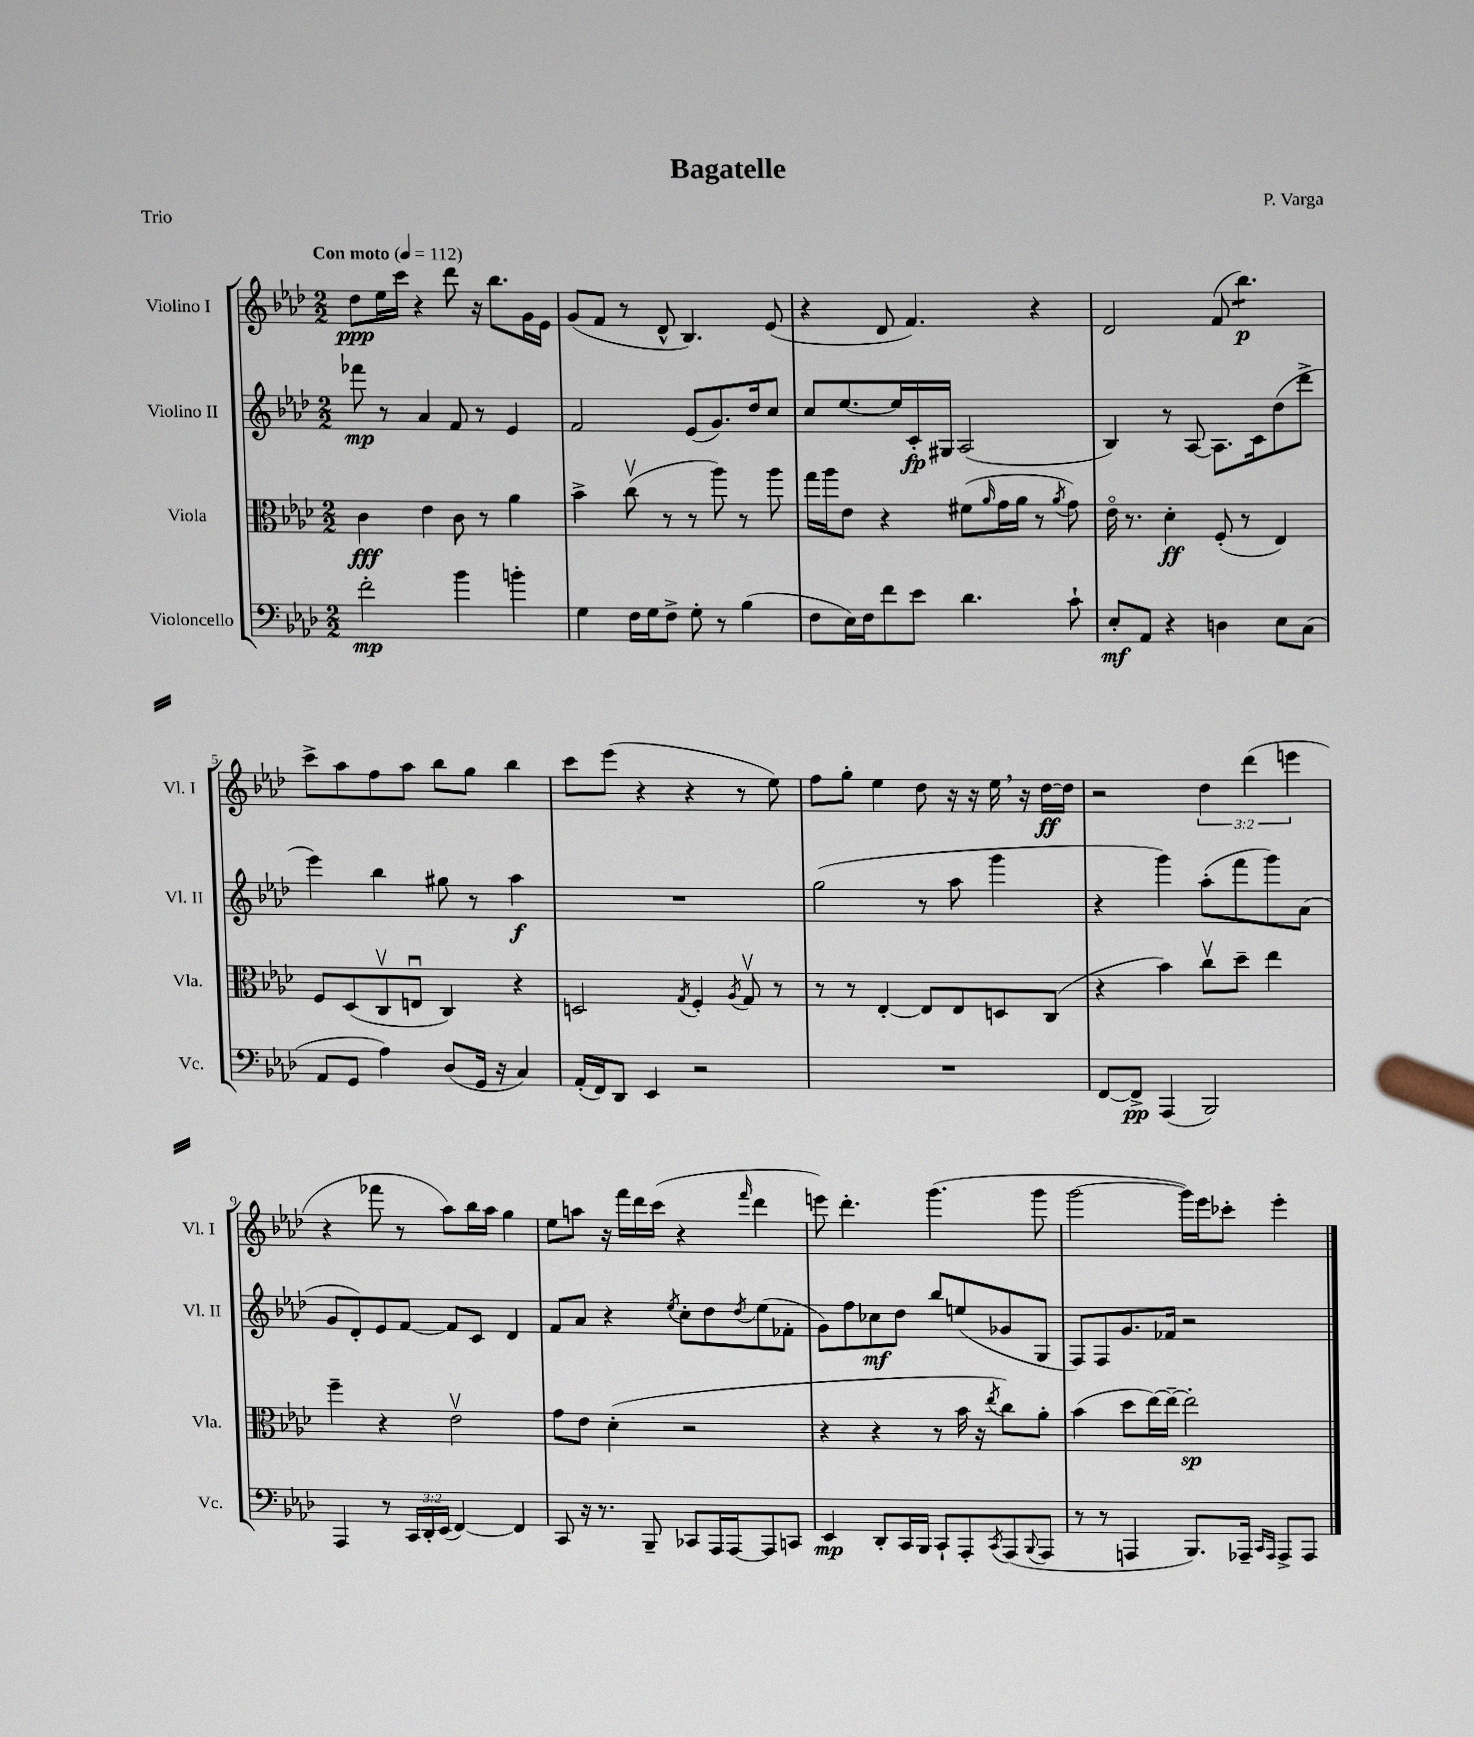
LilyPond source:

\header { title = "Bagatelle" composer = "P. Varga" piece = "Trio" }
<<
\new StaffGroup <<
\new Staff = "s0" \with { instrumentName = "Violino I" shortInstrumentName = "Vl. I" } {
    \clef treble \key aes \major \numericTimeSignature \time 2/2 \override Staff.TupletNumber.text = #tuplet-number::calc-fraction-text \tempo "Con moto" 4 = 112
    des''8\ppp ees''16 c'''16 r4 des'''8 r16 bes''8. g'16 ees'16 |
    g'8( f'8 r8 des'8-^ bes4.) ees'8( |
    r4 des'8 f'4.) r4 |
    des'2 f'8( bes''4.:8\p) |
    c'''8-> aes''8 f''8 aes''8 bes''8 g''8 bes''4 |
    c'''8 ees'''8( r4 r4 r8 ees''8) |
    f''8 g''8-. ees''4 des''8 r16 r16 ees''16 \breathe r16 des''16~\ff des''16 |
    r2 \tuplet 3/2 { des''4 des'''4( e'''4 } |
    r4 fes'''8 r8 aes''8) bes''16 aes''16 g''4 |
    ees''8 a''8 r16 f'''16 des'''16 c'''16( r4 \grace { f'''16 } des'''4 |
    e'''8) des'''4.-. g'''4.( g'''8 |
    g'''2~ g'''16) ees'''16 ces'''8-. ees'''4-. \bar "|." |
}
\new Staff = "s1" \with { instrumentName = "Violino II" shortInstrumentName = "Vl. II" } {
    \clef treble \key aes \major \numericTimeSignature \time 2/2
    fes'''8\mp r8 aes'4 f'8 r8 ees'4 |
    f'2 ees'8( g'8.) des''16 c''8 |
    c''8 ees''8.~ ees''16 c'16-.\fp gis16 aes2( |
    bes4) r8 aes8~ aes8. c'16 des''8( des'''8-> |
    ees'''4) bes''4 gis''8 r8 aes''4\f |
    R1 |
    g''2( r8 aes''8 g'''4 |
    r4 g'''4) aes''8-.( f'''8 g'''8) aes'8( |
    g'8 des'8-.) ees'8 f'8~ f'8 c'8 des'4 |
    f'8 aes'8 r4 \acciaccatura { ees''8 } c''8-. des''8 \acciaccatura { des''8 } ees''8( fes'8-. |
    g'8) f''8 ces''8\mf des''8 bes''8 e''8( ges'8 g8 |
    f8) f8 g'8. fes'16 r2 \bar "|." |
}
\new Staff = "s2" \with { instrumentName = "Viola" shortInstrumentName = "Vla." } {
    \clef alto \key aes \major \numericTimeSignature \time 2/2
    c'4\fff ees'4 c'8 r8 aes'4 |
    bes'4-> c''8\upbow( r8 r8 aes''8) r8 aes''8 |
    g''16 aes''16 ees'8 r4 fis'8( \grace { aes'16 } g'16 aes'16 r8 \acciaccatura { aes'8 } g'8) |
    ees'16\flageolet r8. des'4-.\ff f8-.( r8 ees4) |
    f8 des8( c8\upbow e8\downbow c4) r4 |
    d2 \acciaccatura { g8 } f4-. \acciaccatura { aes8 } g8\upbow r8 |
    r8 r8 ees4~-. ees8 ees8 d8 c8( |
    r4 bes'4) c''8\upbow des''8-- ees''4 |
    f''4-- r4 ees'2\upbow |
    g'8 ees'8 des'4-.( r2 |
    r4 r4 r8 bes'16 r16 \acciaccatura { ees''8 } c''8) aes'8-. |
    bes'4( des''8 ees''16~) ees''16~-- ees''2-.\sp \bar "|." |
}
\new Staff = "s3" \with { instrumentName = "Violoncello" shortInstrumentName = "Vc." } {
    \clef bass \key aes \major \numericTimeSignature \time 2/2 \override Staff.TupletNumber.text = #tuplet-number::calc-fraction-text
    f'2-.\mp bes'4 b'4-. |
    g4 f16 g16 f8-> g8-. r8 bes4( |
    f8 ees16) f16 f'8 ees'8 des'4. c'8-! |
    ees8-.\mf aes,8 r4 d4 ees8 c8( |
    aes,8 g,8 aes4) des8( g,16 r16 c4) |
    aes,16-.( f,16) des,8 ees,4 r2 |
    R1 |
    f,8~ f,8->\pp aes,,4( bes,,2) |
    aes,,4 r8 \tuplet 3/2 { c,16 des,16-. ees,16( } f,4~) f,4 |
    c,8 r16 r8. bes,,8-- ces,8 aes,,16 aes,,16~ aes,,8 c,8 |
    ees,4\mp des,8-. c,16 bes,,16 c,8-! aes,,8-. \acciaccatura { c,8 } aes,,8( \appoggiatura { bes,,8 } aes,,8 |
    r8 r8 a,,4 bes,,8.) aes,,16-- \grace { c,16 aes,,16 } aes,,8-> aes,,8 \bar "|." |
}
>>
>>
